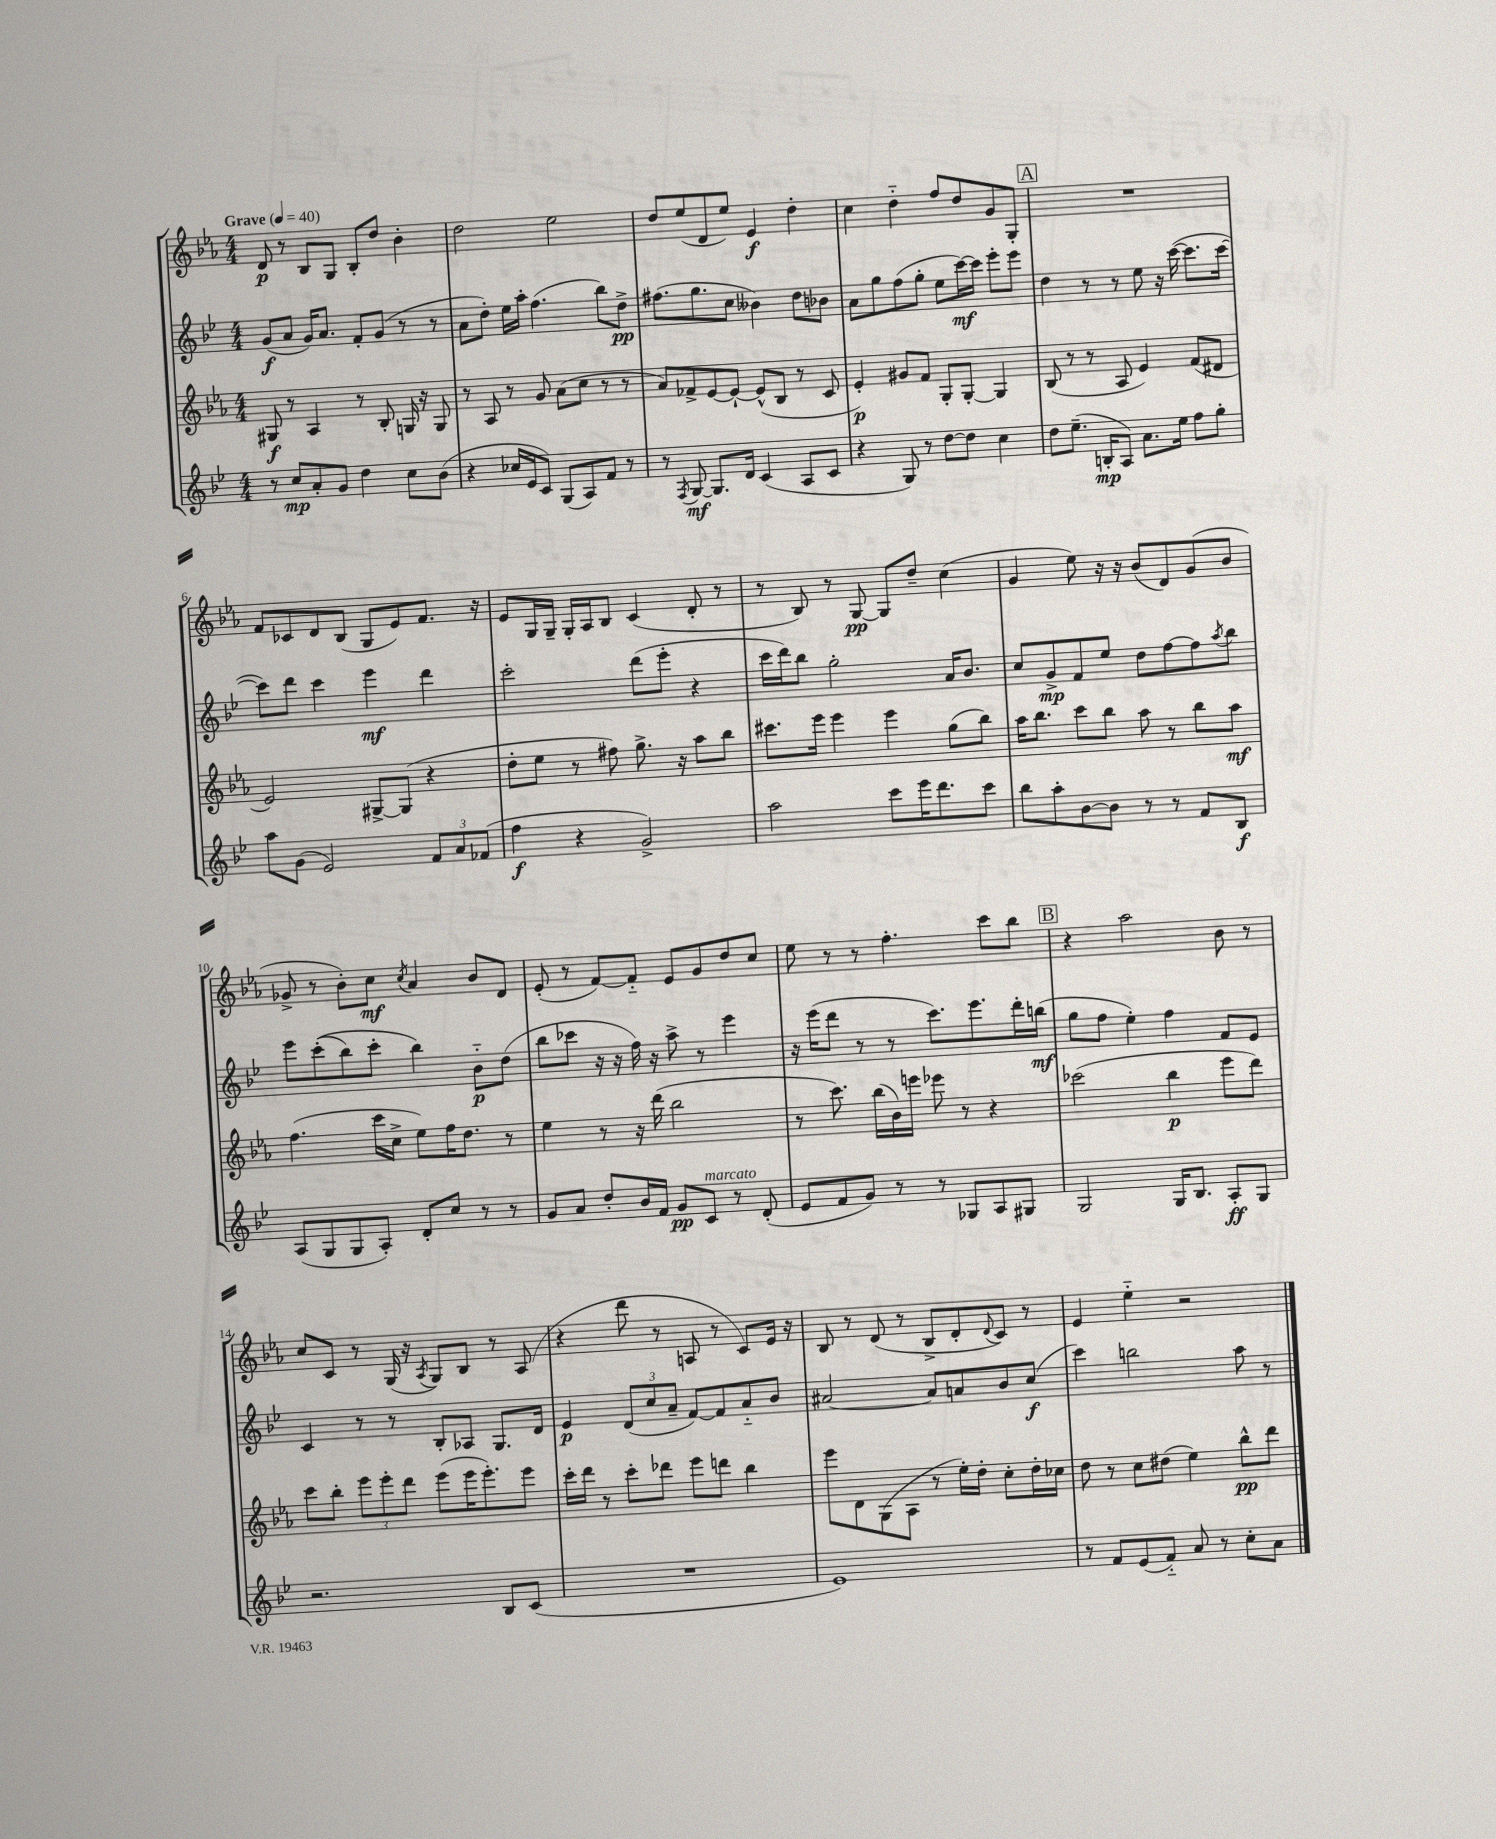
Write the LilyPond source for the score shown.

<<
\new StaffGroup <<
\new Staff = "s0" {
    \clef treble \key ees \major \numericTimeSignature \time 4/4 \tempo "Grave" 4 = 40
    d'8\p r8 bes8 g8 bes8-. d''8 bes'4-. |
    d''2 ees''2 |
    d''8 ees''8( d'8 ees''8) ees'4\f d''4-. |
    c''4 d''4-_ f''8 d''8 g'8 g8-. |
    \mark \markup { \box "A" } R1 |
    f'8 ces'8 d'8 bes8( g8 ees'8) f'8. r16 |
    ees'8 g16 g16-- g16-. aes16 bes8 c'4( d'8-. r8 |
    r8 bes8) r8 g8~\pp g8 d''8-- c''4( |
    g'4 ees''8) r16 r16 bes'8( d'8) g'8( bes'8 |
    ges'8-> r8 bes'8-.) c''8\mf \acciaccatura { c''8 } aes'4 bes'8 d'8 |
    ees'8-.( r8 f'8~) f'8-_ ees'8 g'8 d''8 c''8 |
    ees''8 r8 r8 f''4.-. c'''8 bes''8 |
    \mark \markup { \box "B" } r4 aes''2 bes'8 r8 |
    c''8 c'8 r8 g16( r16 \acciaccatura { aes8 } g8) bes8 r8 aes8( |
    r4 d'''8 r8 a8 r8 c'8) ees'16 r16 |
    bes8 r8 d'8( r8 bes8-> d'8-. \appoggiatura { d'8 } c'8) r8 |
    ees'4 ees''4-_ r2 \bar "|." |
}
\new Staff = "s1" {
    \clef treble \key bes \major \numericTimeSignature \time 4/4
    g'8\f( a'8 g'16) a'8. f'8-. g'8( r8 r8 |
    a'8 d''8-.) ees''16 a''16-. f''4.( bes''8) d''8->\pp |
    fis''8.( g''8. c''8 beses'4) d''8 bes'8 |
    a'8 g''8 f''8( g''8-. ees''8 c'''16~\mf) c'''16 ees'''8-. ees'''8 |
    \mark \markup { \box "A" } d''4 r8 r8 ees''8 r16 c'''16~( c'''8. c'''16~ |
    c'''8) d'''8 c'''4 ees'''4\mf d'''4 |
    c'''2-. d'''8( ees'''8-. r4 |
    c'''16 d'''16) bes''8 g''2-. a'16 bes'8. |
    c''8 g'8->\mp f'8 ees''8 d''8 f''8~ f''8 \acciaccatura { a''8 } bes''8 |
    ees'''8 c'''8-.(\( bes''8) c'''8-. bes''4\) bes'8-_\p d''8( |
    bes''8 ces'''8 r16 r16 f''16) r16 a''8-> r8 ees'''4 |
    r16 ees'''16( d'''8 r8 r8 c'''8.) ees'''8. d'''16-. b''16\mf( |
    \mark \markup { \box "B" } g''8 f''8 ees''4-.) f''4 f'8 ees'8 |
    c'4 r8 r8 bes8-. aes8 g8. d'16 |
    ees'4\p \tuplet 3/2 { d'8( c''8 a'8-- } f'8~) f'8 a'8-_ bes'8 |
    ais'2~ ais'8 a'8 bes'8 c''8\f( |
    c'''4) b''2 a''8 r8 \bar "|." |
}
\new Staff = "s2" {
    \clef treble \key ees \major \numericTimeSignature \time 4/4
    gis8\f r8 aes4 r8 bes8-. g16 r16 g8 |
    r8 aes8 r8 g'8 aes'8( c''8 r8 r8 |
    aes'8) fes'8-> ees'8~ ees'8~-! ees'8-^( bes8 r8 c'8 |
    ees'4-.\p) gis'8 f'8 g8-. g8~-. g4 |
    \mark \markup { \box "A" } bes8( r8 r8 aes8 ees'4) f'8( dis'8 |
    ees'2) gis8~-> gis8( r4 |
    d''8-. ees''8 r8 fis''8) g''8.-> r16 aes''8 bes''8 |
    cis'''8. ees'''16 ees'''4 ees'''4 g''8( bes''8) |
    aes''16 bes''8. c'''8 bes''8 aes''8 r8 bes''8 aes''8\mf |
    f''4.( c'''16 c''16-> ees''8) f''16 d''8. r8 |
    ees''4 r8 r16 d'''16( bes''2 |
    r8 c'''8.) bes''16( bes'16) e'''16 ees'''8 r8 r4 |
    \mark \markup { \box "B" } ces'''2( bes''4\p ees'''8 d'''8) |
    c'''8 bes''8-. \tuplet 3/2 { ees'''8 ees'''8-. d'''8 } ees'''8( ees'''16 ees'''8.-.) ees'''8 |
    c'''16-. d'''16 r8 c'''8-. des'''8 ees'''8 d'''8 bes''4 |
    ees'''8 d'8 g8( aes8 r8 ees''16-.) d''16-. c''8-. d''16-. ces''16 |
    d''8 r8 c''8 dis''8( ees''4) bes''8-^\pp d'''8 \bar "|." |
}
\new Staff = "s3" {
    \clef treble \key bes \major \numericTimeSignature \time 4/4
    r8 c''8\mp a'8-. g'8 d''4 c''8 bes'8( |
    r4 ces''16 ees'16 c'8) g8( a8) f'8 r8 |
    r8 \acciaccatura { f8 } g8~\mf g8. d'16 c'4( a8 c'8 |
    r4 g8) r8 d''8~ d''8 c''4 |
    \mark \markup { \box "A" } d''8 ees''8.--( b16-.\mp a8) a'8. ees''16 f''8 g''8-. |
    a''8 g'8( ees'2) \tuplet 3/2 { f'8 a'8 fes'8( } |
    f''4\f r4 g'2->) |
    a''2 c'''8 ees'''16 d'''8. c'''8 |
    bes''8 a''8-. bes'8~ bes'8 r8 r8 f'8 bes8\f |
    a8( g8 g8 a8-.) d'8-. c''8 r8 r8 |
    g'8 a'8 d''8-. bes'16 f'16 g'8\pp c'8^\markup { \italic "marcato" } r8 d'8-.( |
    ees'8 f'8 g'8) r8 r8 ges8 a8 gis8 |
    \mark \markup { \box "B" } g2 g16 bes8. a8-.\ff g8 |
    r2. bes8 c'8( |
    R1 |
    ees'1) |
    r8 f'8 ees'8( f'8-_) a'8 r8 c''8-. a'8 \bar "|." |
}
>>
>>
